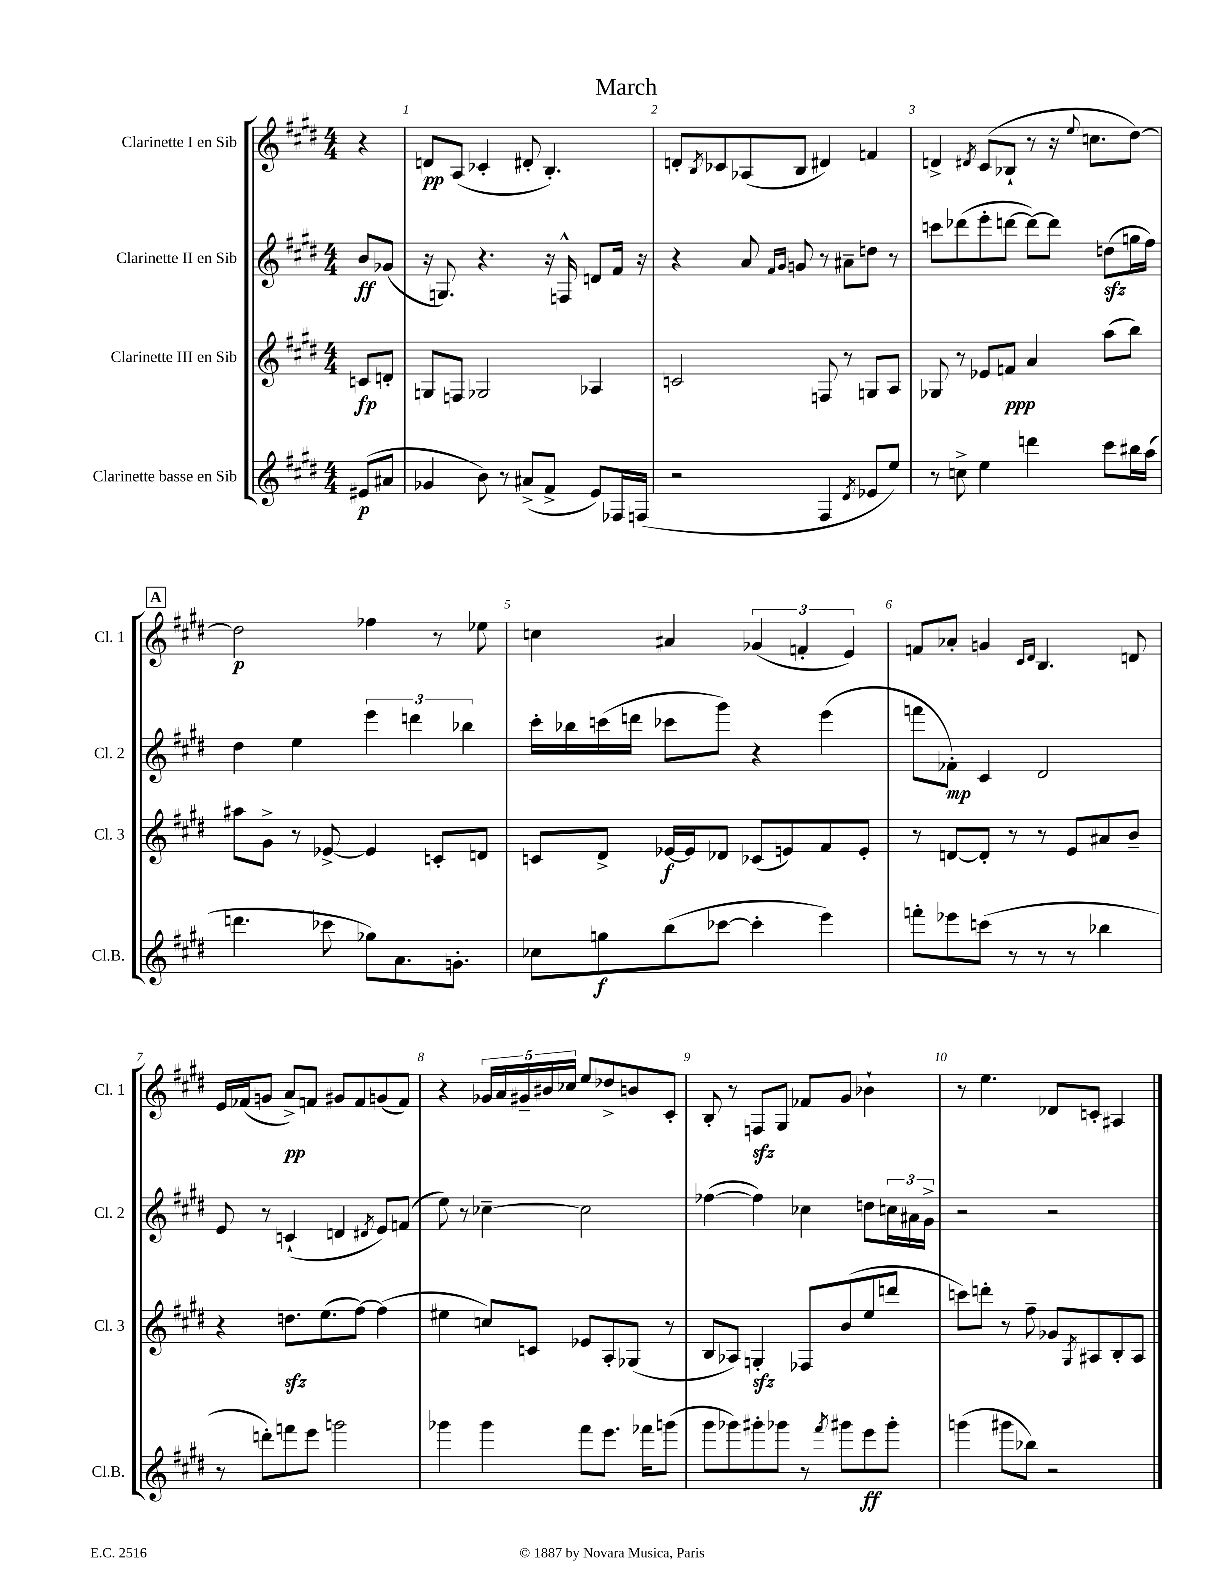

**kern	**kern	**kern	**kern
*staff4	*staff3	*staff2	*staff1
*clefG2	*clefG2	*clefG2	*clefG2
*k[f#c#g#d#]	*k[f#c#g#d#]	*k[f#c#g#d#]	*k[f#c#g#d#]
*M4/4	*M4/4	*M4/4	*M4/4
(8e#/L	8c/L	8b/L	4r
8a#/J	8d'/J	(8g-/J	.
=	=	=	=
4g-/	8G/L	16r	8d/L
.	.	8.G/)	.
.	8F/J	.	(8A/J
8b\)	2G-/	4.r	4c-'/
8r	.	.	.
(8a#^/L	.	.	8d#'/
8f#^/J	.	16r	4.B'/)
.	.	16F^^/	.
8e/L)	4A-/	8d/L	.
16F-/L	.	16f#/Jk	.
(16F/JJ	.	16r	.
=	=	=	=
2r	2c/	4r	8d'/L
.	.	.	8qB/
.	.	.	8c-/
.	.	8a/	(8A-/
.	.	16qqf#/LL	.
.	.	16qqg#/JJ	.
.	.	8g/	8B/J
4F#/	8F/	8r	4d#/)
.	8r	8a#~\L	.
8qd#/	.	.	.
8e-/L	8G/L	8dd\J	4f/
8ee/J)	8A/J	8r	.
=	=	=	=
8r	8G-/	8ccc\L	4d^/
8cc^\	8r	(8ddd-\	.
.	.	.	8qd#/
4ee\	8e-/L	8eee'\	(8c#/L
.	8f/J	[8ddd\J	8B-`/J
4ddd\	4a/	8ddd\_L)	8r
.	.	8ddd\]J	16r
.	.	.	8qqee/
.	.	.	8.cc\L
8ccc#\L	(8aa\L	(8dd\L	.
16bb#\L	8bb\J)	16gg\L	[8dd#\J)
(16aa\JJ	.	16ff#\JJ)	.
=	=	=	=
4.ddd\	8aa#\L	4dd#\	2dd#\]
.	8g#^\J	.	.
.	8r	4ee\	.
8ccc-\	[8e-^/	.	.
8gg-\L)	4e-/]	6eee\	4ff-\
8.a\	.	.	.
.	.	6ddd\	.
.	8c'/L	.	8r
8.g'\J	.	.	.
.	.	6bb-\	.
.	8d/J	.	8ee-\
=	=	=	=
8cc-\L	8c/L	16ccc#'\LL	4cc\
.	.	16bb-\	.
8gg\	8d#^/J	(16ccc\	.
.	.	16ddd\JJ	.
(8bb\	[16e-/LL	8ccc-\L	4a#/
.	16e-/]J	.	.
[8ccc-\J	8d-/J	8ggg#\J)	.
4ccc-'\]	(8c-/L	4r	(6g-/
.	8e/)	.	.
.	.	.	6f'/
4eee\)	8f#/	(4eee\	.
.	.	.	6e/)
.	8e'/J	.	.
=	=	=	=
8fff'\L	8r	8fff\L	8f/L
8eee-\	[8d/L	8f-'\J)	8a-'/J
(8ccc\J	8d'/]J	4c#/	4g/
8r	8r	.	.
.	.	.	16qqc#/LL
.	.	.	16qqd#/JJ
8r	8r	2d#/	4.B/
8r	8e/L	.	.
4bb-\	8a#/	.	.
.	8b~/J	.	8d/
=	=	=	=
8r	4r	8e/	16e/LL
.	.	.	(16f-/J
8ddd'\L)	.	8r	8g/J
8fff\	8.dd\L	(4c`/	8a^/L)
8eee\J	.	.	8f/J
.	(8.ee\	.	.
2ggg\	.	4d/	8g#/L
.	[8ff#\J)	.	8f/
.	.	8qd#/	.
.	(4ff#\]	8e/L)	(8g/
.	.	(8f/J	8f/J)
=	=	=	=
4ggg-\	4ee#\	8ee\)	4r
.	.	8r	.
4ggg-\	8cc/L)	[4cc-~\	20g-/LL
.	.	.	20a/
.	.	.	20g#~/
.	8c/J	.	.
.	.	.	20b#/
.	.	.	20cc-/JJ
8fff#\L	8e-/L	2cc-\]	8ee/L
8.eee\J	8A'/	.	8dd-^/
.	(8G-/J	.	8b/
16fff-\LK	.	.	.
(8ggg\J	8r	.	8c#'/J
=	=	=	=
8ggg#\L	8B/L	([4ff-\	8B'/
8ggg-\)	8A-/J)	.	8r
8ggg#'\	4G'/	4ff-\])	8F/L
8ggg-\J	.	.	8G#/J
8r	8F-/L	4cc-\	8f-/L
8qfff#/	.	.	.
8ggg#\L	(8b/	.	8g#/J
8eee\	8ee/	8dd\L	4b-`\
8ggg#'\J	8ddd/J	24cc\L	.
.	.	24a#\	.
.	.	24g#^\JJ	.
=	=	=	=
(4ggg\	8ccc\L)	2r	8r
.	8ddd'\J	.	4.ee\
8ggg#\L	8r	.	.
8bb-\J)	8ff#~\	.	.
2r	8g-/L	2r	8d-/L
.	8qG#/	.	.
.	8A#/	.	8c'/J
.	8B'/	.	4A#/
.	8A#/J	.	.
==	==	==	==
*-	*-	*-	*-
